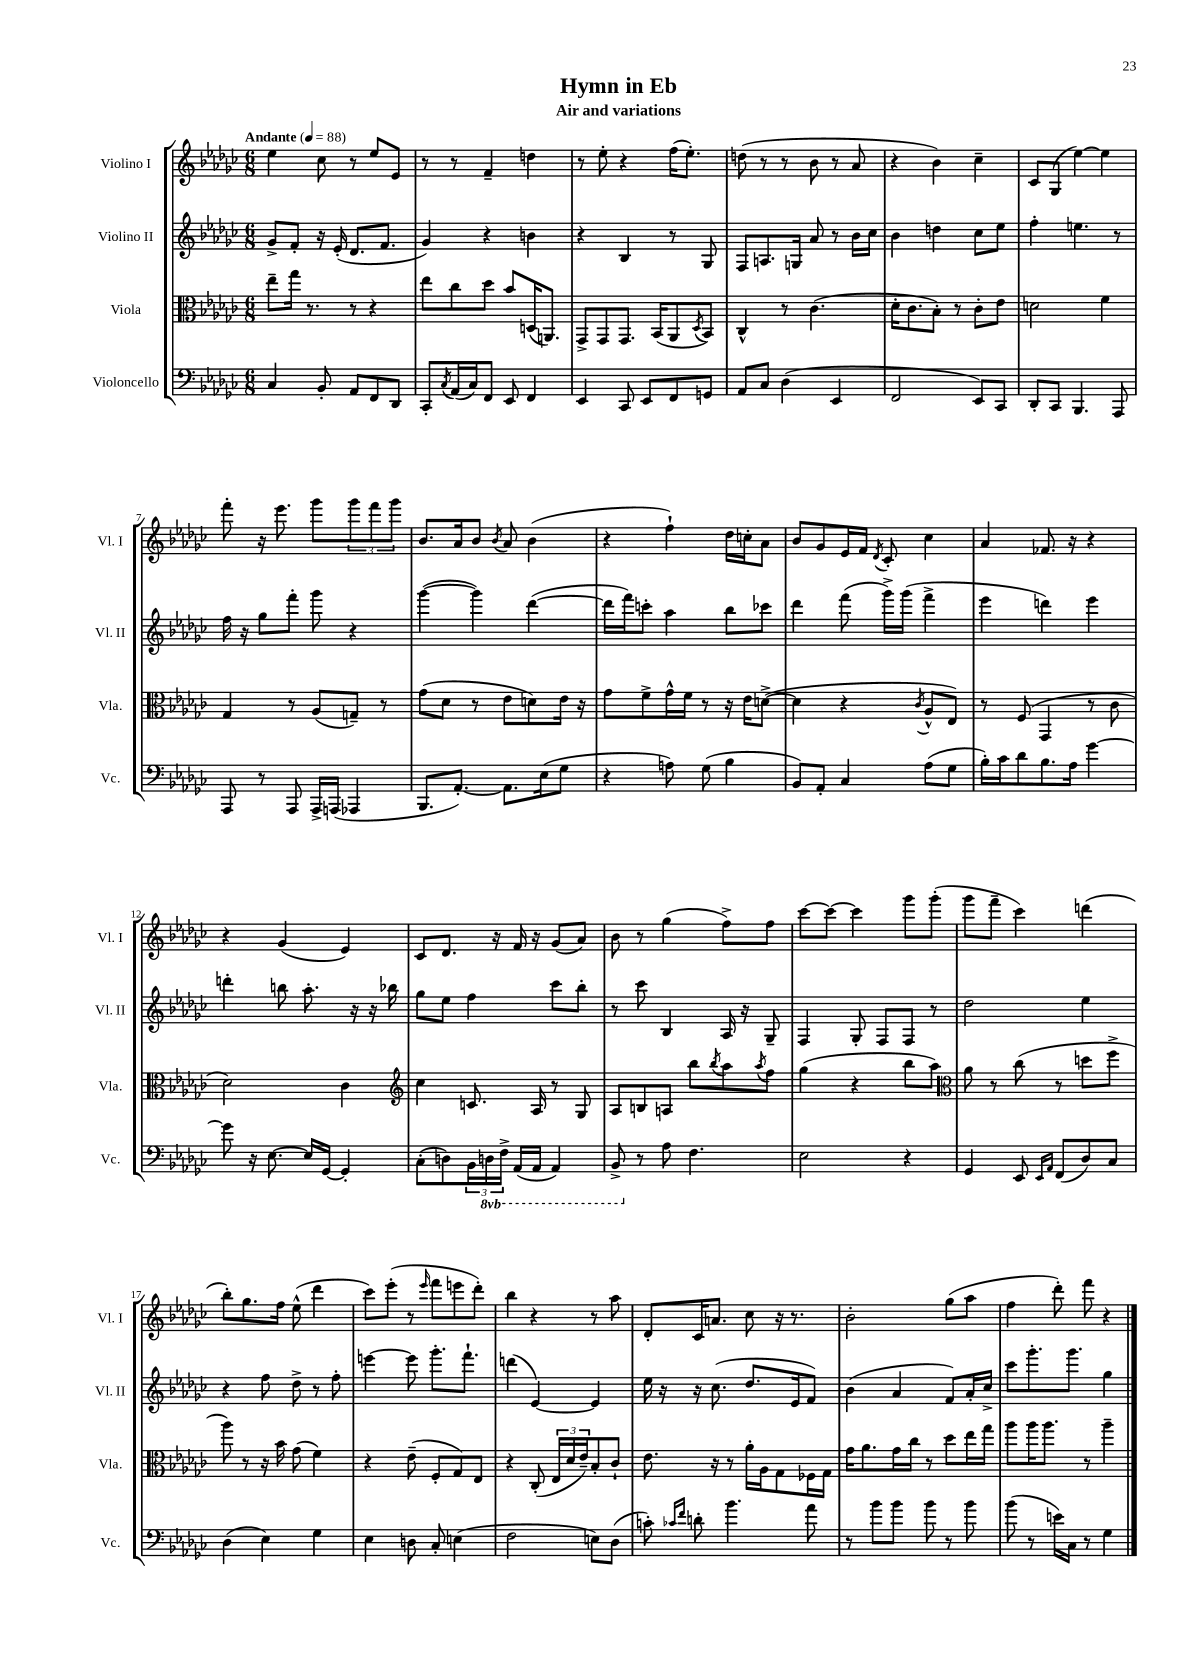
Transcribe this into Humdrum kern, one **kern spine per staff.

**kern	**kern	**kern	**kern
*part4	*part3	*part2	*part1
*staff4	*staff3	*staff2	*staff1
*I"Violoncello	*I"Viola	*I"Violino II	*I"Violino I
*I'Vc.	*I'Vla.	*I'Vl. II	*I'Vl. I
*clefF4	*clefC3	*clefG2	*clefG2
*k[b-e-a-d-g-c-]	*k[b-e-a-d-g-c-]	*k[b-e-a-d-g-c-]	*k[b-e-a-d-g-c-]
*M6/8	*M6/8	*M6/8	*M6/8
*MM88	*MM88	*MM88	*MM88
=1	=1	=1	=1
!	!	!	!LO:TX:a:B:t=Andante
4C-/	8ee-~\L	8g-^/L	4ee-\
.	16gg-\Jk	8f'/J	.
.	8.r	.	.
8BB-'/	.	16r	8cc-\
.	.	(16e-'/	.
8AA-/L	8r	8.d-/L	8r
8FF/	4r	.	8ee-/L
.	.	8.f/J	.
8DD-/J	.	.	8e-/J
=2	=2	=2	=2
8CC-'/L	8ee-\L	4g-/)	8r
8qC-/	.	.	.
(16AA-/L	8cc-\	.	8r
16C-/J)	.	.	.
8FF/J	8dd-\J	4r	4f~/
8EE-/	8b-/L	.	.
4FF/	(16Dn/K	4bn\	4ddn\
.	8.AAn/J)	.	.
=3	=3	=3	=3
4EE-/	8GG-^/L	4r	8r
.	8GG-/	.	8ee-'\
8CC-/	8.GG-/J	4B-/	4r
8EE-/L	.	.	.
.	(16BB-/KL	.	.
8FF/	8AA-/	8r	(16ff\KL
.	.	.	8.ee-'\J)
.	8qD-/	.	.
8GGn/J	8BB-/J)	8G-/	.
=4	=4	=4	=4
8AA-/L	4C-^^/	8F/L	(8ddn\
8C-/J	.	8.An/	8r
(4D-\	8r	.	8r
.	.	16Gn/Jk	.
.	(4.c-\	8a-/	8b-\
4EE-/	.	8r	8r
.	.	16b-\LL	8a-/
.	.	16cc-\JJ	.
=5	=5	=5	=5
2FF/	16d-'\KL	4b-\	4r
.	8.c-\	.	.
.	8B-'\J)	4ddn\	4b-\)
.	8r	.	.
8EE-/L)	8c-'\L	8cc-\L	4cc-~\
8CC-/J	8e-\J	8ee-\J	.
=6	=6	=6	=6
8DD-'/L	2dn\	4ff'\	8c-/L
8CC-/J	.	.	(8G-/J
4.BBB-/	.	4.een\	[4ee-\)
.	4f\	.	4ee-\]
8AAA-/	.	8r	.
!!LO:LB:g=z
=7	=7	=7	=7
8AAA-/	4G-/	16ff\	8fff'\
.	.	16r	.
8r	.	8gg-\L	16r
.	.	.	8.eee-\
8AAA-/	8r	8fff'\J	.
16AAA-^/LL	(8A-/L	8ggg-\	8ggg-\L
(16AAAn/JJ	.	.	.
4AAA-X/	8Gn~/J)	4r	12ggg-\
.	.	.	12fff\
.	8r	.	.
.	.	.	12ggg-\J
=8	=8	=8	=8
8.BBB-/L	(8g-\L	([4ggg-\	8.b-/L
.	8d-\J	.	.
[8.AA-'/J)	.	.	16a-/k
.	8r	4ggg-\])	8b-/J
.	.	.	8qb-/
8.AA-\L]	8e-\L	.	8a-/
.	8dn\)	([4ddd-\	(4b-\
(16E-\k	.	.	.
8G-\J	16e-\Jk	.	.
.	16r	.	.
=9	=9	=9	=9
4r	8g-\L	16ddd-\LL]	4r
.	.	16fff\J)	.
.	8f^\	8cccn'\J	.
8An\)	16g-^^\L	4aa-\	4ff`\)
.	16f\JJ	.	.
(8G-\	8r	.	.
4B-\	16r	8bb-\L	16dd-\LL
.	16e-\KL	.	16ccn'\J
.	([8dn^\J	8ccc-X\J	8a-\J
=10	=10	=10	=10
8BB-/L)	4d\]	4ddd-\	8b-/L
8AA-'/J	.	.	8g-/
4C-/	4r	(8fff\	16e-/L
.	.	.	16f/JJ
.	.	.	8qd-/
.	.	16ggg-^\LL)	8c-'/
.	.	(16ggg-\JJ	.
.	8qc-/	.	.
(8A-\L	8A-^^/L	4fff^\	4cc-\
8G-\J	8E-/J)	.	.
=11	=11	=11	=11
16B-'\LL)	8r	4eee-\	4a-/
16c-\J	.	.	.
8d-\	(8F/	.	.
8.B-\	4GG-/	4dddn\)	8.f-X/
16A-\Jk	.	.	16r
[4g-\	8r	4eee-\	4r
.	8c-\	.	.
!!LO:LB:g=z
=12	=12	=12	=12
8g-\]	2d-\)	4dddn'\	4r
16r	.	.	.
[8.E-\	.	.	.
.	.	8bbn\	(4g-/
16E-/LL]	.	8.aa-'\	.
[16GG-/JJ	.	.	.
4GG-'/]	4c-\	.	4e-/)
.	.	16r	.
.	.	16r	.
.	.	16bb-X\	.
=13	=13	=13	=13
*	*clefG2	*	*
(8C-'\L	4cc-\	8gg-\L	8c-/L
8Dn\)	.	8ee-\J	8.d-/J
24BB-\L	8.cn/	4ff\	.
*8ba	*	*	*
24DDn\	.	.	.
.	.	.	16r
24FF^\JJ	.	.	.
(16AAA-/LL	.	.	16f/
16AAA-/JJ	16A-/	.	16r
4AAA-/)	8r	8ccc-\L	(8g-/L
.	8G-/	8bb-'\J	8a-/J)
=14	=14	=14	=14
8BBB-^/	8A-/L	8r	8b-\
*X8ba	*	*	*
8r	8Bn/	8ccc-\	8r
8A-\	8An/J	4B-/	(4gg-\
4.F\	8bb-\L	.	.
.	8qbb-/	.	.
.	8aa-\	16A-/	8ff^\L)
.	.	16r	.
.	8qaa-/	.	.
.	8ff\J	8G-~/	8ff\J
=15	=15	=15	=15
2E-\	(4gg-\	4F/	[8ccc-\L
.	.	.	8ccc-\J_
.	4r	8G-'/	4ccc-\]
.	.	8F/L	.
4r	8bb-\L	8F/J	8ggg-\L
.	8aa-\J)	8r	(8ggg-'\J
=16	=16	=16	=16
*	*clefC3	*	*
4GG-/	8a-\	2dd-\	8ggg-\L
.	8r	.	8fff~\J
8EE-/	(8cc-\	.	4ccc-\)
16qqEE-/LL	.	.	.
16qqAA-/JJ	.	.	.
(8FF/L	8r	.	.
8D-/)	8ddn\L	4ee-\	(4dddn\
8C-/J	8ff^\J	.	.
!!LO:LB:g=z
=17	=17	=17	=17
(4D-\	8aa-\)	4r	8bb-'\L)
.	8r	.	8.gg-\
4E-\)	16r	8ff\	.
.	16b-\	.	16ff\Jk
.	(8g-\	8dd-^\	(8ee-^^\
4G-\	4f\)	8r	4ddd-\
.	.	8ff'\	.
=18	=18	=18	=18
4E-\	4r	[4eeen\	8ccc-\L)
.	.	.	(8eee-'\J
8Dn\	(8e-~\	8eee\]	8r
.	.	.	16qqeee-/
8C-'/	8F'/L	8.ggg-'\L	8fff\L
(4En\	8G-/)	.	8eeen\
.	.	8.fff`\J	.
.	8E-/J	.	8ddd-'\J)
=19	=19	=19	=19
2F\	4r	(4dddn\	4bb-\
.	(8C-'/	[4e-/)	4r
.	24E-/LL	.	.
.	24d-/	.	.
.	24e-~/J)	.	.
8En\L)	8B-'/	4e-/]	8r
(8D-\J	8c-`/J	.	8aa-\
=20	=20	=20	=20
8cn'\)	8.e-\	16ee-\	8d-'/L
.	.	16r	.
16qqc-X/LL	.	.	.
16qqf/JJ	.	.	.
8dn'\	.	16r	16c-/K
.	16r	(8.cc-\	8.an/J
4.b-\	8r	.	.
.	16a-'\LL	8.dd-/L	8cc-\
.	16A-\J	.	.
.	8G-\	.	16r
.	.	16e-/k	8.r
8a-\	16F-X\L	8f/J)	.
.	16G-\JJ	.	.
=21	=21	=21	=21
8r	16g-\KL	(4b-\	2b-'\
.	8.a-\	.	.
8b-\L	.	.	.
8b-\J	16g-\L	4a-/	.
.	16cc-\JJ	.	.
8b-\	8r	.	.
8r	8dd-\L	8f/L)	(8gg-\L
8b-\	16ee-\L	16a-'/L	8aa-\J
.	16gg-\JJ	16cc-^/JJ	.
=22	=22	=22	=22
(8b-\	8aa-\L	8ccc-\L	4ff\
8r	16aa-\K	8.ggg-'\	.
.	8.aa-\J	.	.
16en\LL)	.	.	8ddd-'\)
16C-\JJ	.	8.ggg-\J	.
8r	8r	.	8fff\
4G-\	4aa-~\	4gg-\	4r
==	==	==	==
*-	*-	*-	*-
